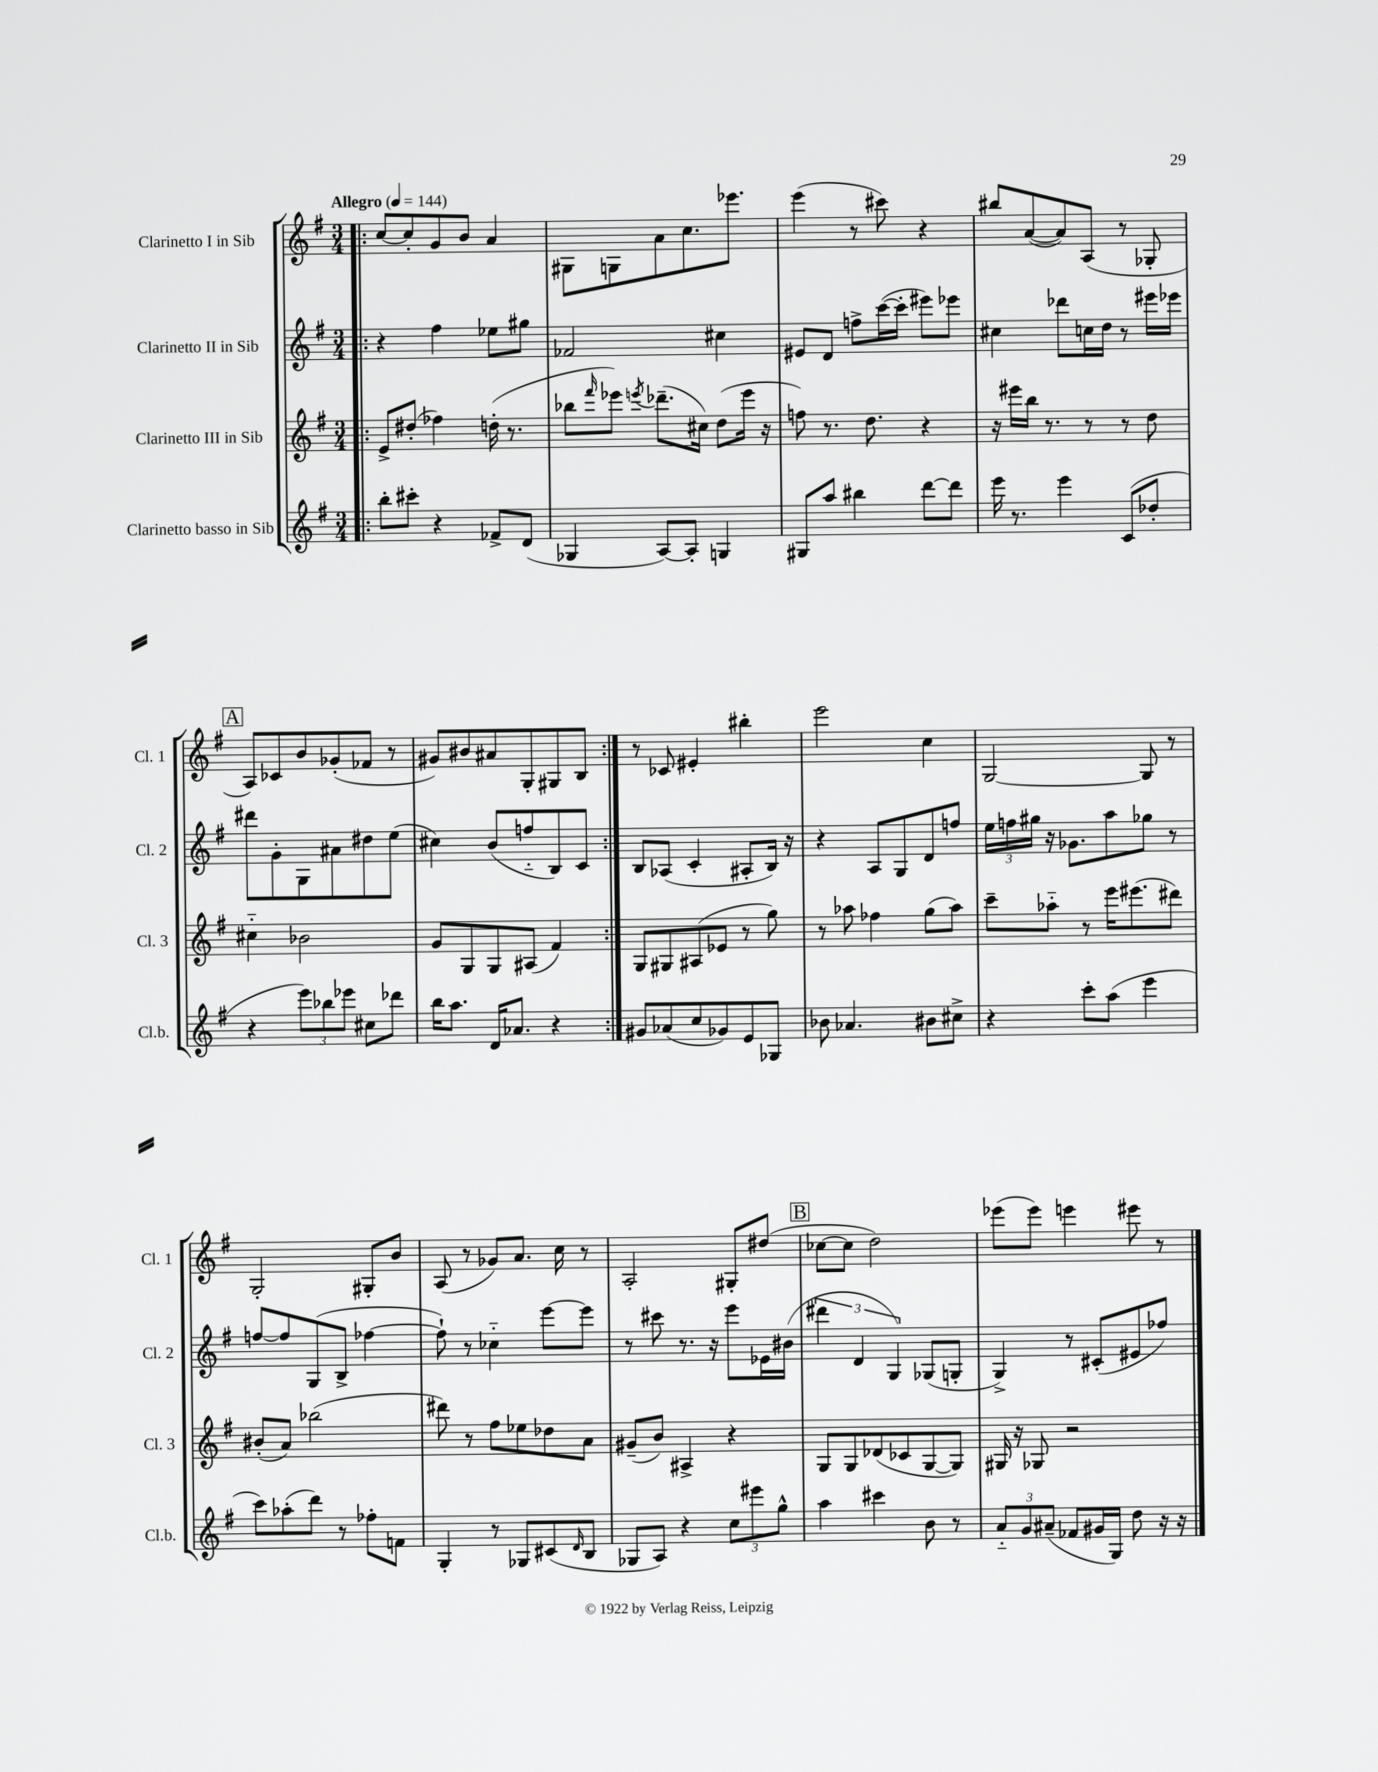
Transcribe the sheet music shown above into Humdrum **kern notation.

**kern	**kern	**kern	**kern
*staff4	*staff3	*staff2	*staff1
*clefG2	*clefG2	*clefG2	*clefG2
*k[f#]	*k[f#]	*k[f#]	*k[f#]
*M3/4	*M3/4	*M3/4	*M3/4
*MM144	*MM144	*MM144	*MM144
=!|:	=!|:	=!|:	=!|:
8bb'\L	8e^/L	4r	[8cc/L
8ccc#'\J	(8dd#'/J	.	8cc'/]
4r	4ff-\)	4ff#\	8g/
.	.	.	8b/J
8f-^/L	(16dd'\	8ee-\L	4a/
.	8.r	.	.
(8d/J	.	8gg#\J	.
=	=	=	=
4G-/	8bb-\L	2f-/	8G#\L
.	16qqfff#/	.	.
.	8eee-\J)	.	8G\
.	8qeee/	.	.
[8A/L)	(8.ddd-~\L	.	8a\
8A'/]J	.	.	8.cc\
.	16cc#\Jk)	.	.
4G/	(8dd\L	4cc#\	.
.	.	.	8.eee-\J
.	16eee\Jk	.	.
.	16r	.	.
=	=	=	=
8G#/L	8ff\)	8e#/L	(4eee\
8aa/J	8.r	8d/J	.
4bb#\	.	8ff^\L	8r
.	8.dd\	.	.
.	.	([16ccc\L	8ccc#\)
.	.	16ccc'\]JJ	.
[8ddd\L	4r	8eee#\L)	4r
8ddd\]J	.	8eee-\J	.
=	=	=	=
16eee\	16r	4cc#\	8bb#/L
8.r	16eee#\LL	.	.
.	16bb\JJ	.	([8a/
.	8.r	.	.
4eee\	.	8ddd-\L	8a/])
.	8r	16cc\L	(8A/J
.	.	16dd\JJ	.
(8c/L	8r	8r	8r
8dd-'/J	8dd\	16eee#\LL	8G-'/
.	.	16eee-\JJ	.
=	=	=	=
4r	4cc#'~\	8ddd#\L	8A/L)
.	.	8g'\	8c-/
12eee\L)	2b-\	8G\	8b/
12bb-\	.	.	.
.	.	8a#\	(8g-'/
12eee-\J	.	.	.
8cc#\L	.	8dd#\	8f-/J
8ddd-\J	.	(8ee\J	8r
=	=	=	=
16bb\LK	8g/L	4cc#\)	8g#/L)
8.aa\J	.	.	.
.	8G/	.	8b#/
16d/LK	8G/	(8b/L	8a#/
8.a-/J	.	.	.
.	(8A#/J	8ff'~/	8G'/
4r	4f#/)	8B/)	8G#/
.	.	8c/J	8B/J
=:|!	=:|!	=:|!	=:|!
8g#/L	8G/L	8B/L	8r
(8a-/	8G#/	(8A-/J	8c-/
8cc/	(8A#/	4c'/	4e#'/
8g-/)	8e-/J	.	.
8e/	8r	8A#'/L	4bb#'\
8G-/J	8gg\)	16B/Jk)	.
.	.	16r	.
=	=	=	=
8b-\	8r	4r	2eee\
4.a-/	8aa-\	.	.
.	4ff-\	8A/L	.
.	.	8G/	.
8b#\L	(8gg\L	8d/	4cc\
8cc#^\J	8aa-\J)	8ff/J	.
=	=	=	=
4r	8ccc~\L	24ee\LL	[2G/
.	.	24ff\	.
.	.	24gg#\JJ	.
.	8aa-'~\J	16r	.
.	.	8.g-\L	.
8ccc'\L	8r	.	.
(8aa\J	16eee\LK	8aa\	.
.	(8.eee#\	.	.
4eee\	.	8gg-\J	8G/]
.	8ddd#\J)	8r	8r
=	=	=	=
8ccc\L)	(8b#'/L	[8ff/L	2G'/
(8aa-'\	8a/J)	8ff/]	.
8ddd\J)	(2bb-\	(8G/	.
8r	.	8B^/J	.
8ff-'\L	.	[4ff-\	8G#'/L
8f\J	.	.	8b/J
=	=	=	=
4G'/	8ddd#\)	8ff-`\])	(8A/
.	8r	8r	8r
8r	8ff#\L	4cc-'~\	8g-/L)
8G-/L	8ee-\	.	8.a/J
(8c#/	8dd-\	[8eee\L	.
.	.	.	16cc\
16qqd/	.	.	.
8B/J	8a\J	8eee\]J	8r
=	=	=	=
8G-/L	(8g#~/L	8r	2A'/
8A/J)	8b/J)	8ccc#\	.
4r	4A#^/	8.r	.
.	.	16r	.
12cc\L	4r	8eee\L	8G#'/L
12eee#\	.	.	.
.	.	16e-\L	(8dd#/J
12gg^^\J	.	.	.
.	.	(16b#\JJ	.
=	=	=	=
4aa\	8G/L	6ddd#\	[8cc-\L
.	8G/	.	8cc-\]J
.	.	6d/	.
4ccc#\	(8d-/	.	2dd\)
.	.	6G/)	.
.	8c-/	.	.
8b\	[8G/	(8G-/L	.
8r	8G/]J)	8G'/J	.
=	=	=	=
12a'~/L	16G#/	4G^/)	(8eee-\L
.	16r	.	.
12g/	.	.	.
.	8G-/	.	8eee-\J)
(12a#~/J	.	.	.
8f-/L	2r	8r	4eee\
16g#/L	.	(8c#'/L	.
16G/JJ)	.	.	.
8dd\	.	8e#/	8eee#\
16r	.	8ff-/J)	8r
16r	.	.	.
==	==	==	==
*-	*-	*-	*-
